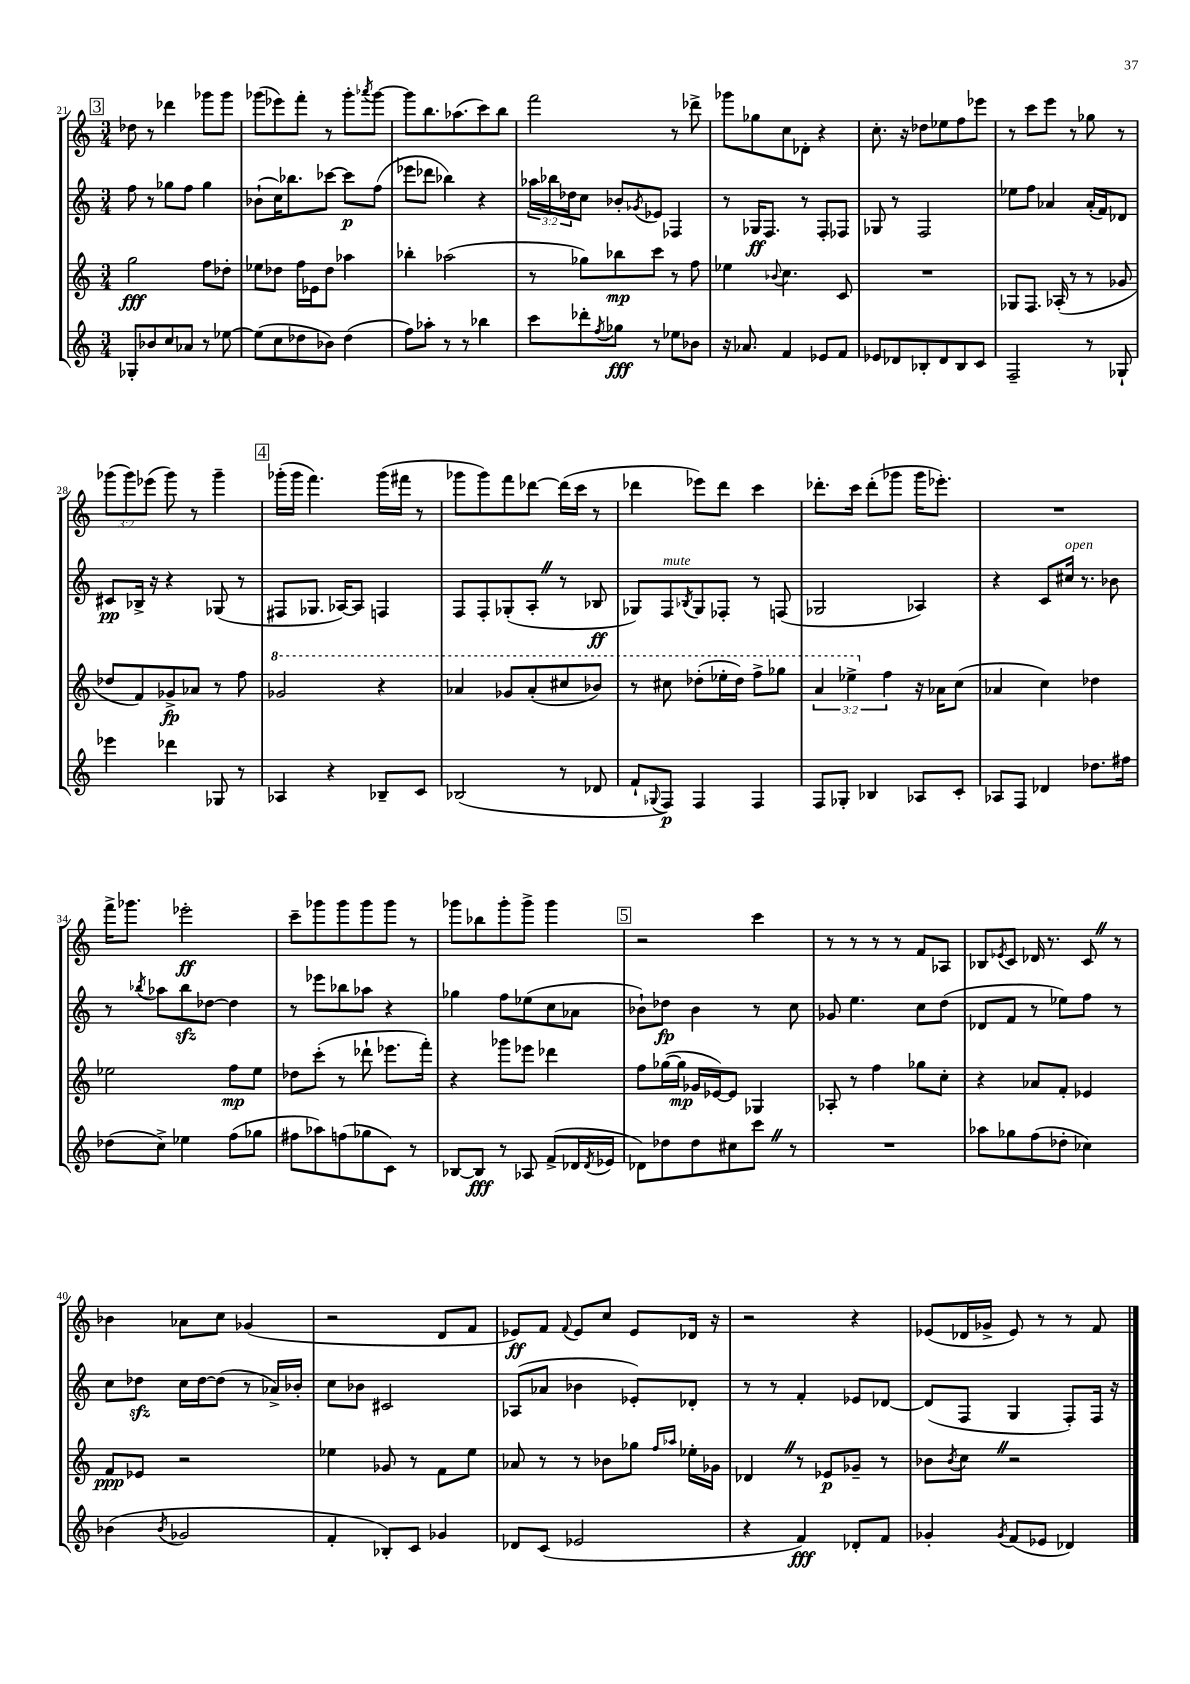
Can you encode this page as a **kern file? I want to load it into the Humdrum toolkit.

**kern	**kern	**kern	**kern
*staff4	*staff3	*staff2	*staff1
*clefG2	*clefG2	*clefG2	*clefG2
*k[]	*k[]	*k[]	*k[]
*M3/4	*M3/4	*M3/4	*M3/4
8G-'	2gg	8ff	8dd-
8b-	.	8r	8r
8cc	.	8gg-	4ddd-
8a-	.	8ff	.
8r	8ff	4gg-	8ggg-
[8ee-	8dd-'	.	8ggg-
=	=	=	=
(8ee-]	8ee-	(8b-`	(8ggg-
8cc	8dd-	16cc)	8eee-)
.	.	8.bb-	.
8dd-	16ff	.	8fff'
.	16e-	.	.
8b-)	8dd-	[8ccc-	8r
(4dd-	4aa-	8ccc-]	8ggg-'
.	.	.	8qaaa-
.	.	(8ff	[8ggg-
=	=	=	=
8ff)	4bb-'	8eee-	8ggg-]
8aa-'	.	8ddd-	8.bb
8r	(2aa-	4bb-)	.
.	.	.	(8.aa-
8r	.	.	.
4bb-	.	4r	8ccc)
.	.	.	8bb
=	=	=	=
8ccc	8r	24aa-	2fff
.	.	24bb-	.
.	.	24dd-	.
8ddd-'	8gg-)	8cc	.
8qff	.	.	.
8gg-	8bb-	8b-'	.
.	.	8qg-	.
8r	8ccc	8e-	.
8ee-	8r	4F-	8r
8b-	8ff	.	8ddd-^
=	=	=	=
16r	4ee-	8r	8ggg-
8.a-	.	.	.
.	.	16G-	8gg-
.	.	8.F	.
.	8qqb-	.	.
4f	4.cc	.	8cc
.	.	8r	8d-'
8e-	.	8F'	4r
8f	8c	8F-	.
=	=	=	=
8e-	2.r	8G-	8.cc'
8d-	.	8r	.
.	.	.	16r
8B-'	.	2F	8dd-
8d-	.	.	8ee-
8B-	.	.	8ff
8c	.	.	8eee-
=	=	=	=
2F~	8G-	8ee-	8r
.	8.F	8ff	8ccc
.	.	4a-	8eee
.	(16A-'	.	.
.	8r	.	8r
8r	8r	(16a-'	8gg-
.	.	16f)	.
8G-`	8g-	8d-	8r
=	=	=	=
4eee-	8dd-	8c#	(12ggg-
.	.	.	12ggg-)
.	8f)	16B-^	.
.	.	.	(12eee-
.	.	16r	.
4ddd-	8g-^	4r	8ggg-)
.	8a-	.	8r
8G-	8r	(8G-	4ggg-~
8r	8ff	8r	.
=	=	=	=
4A-	2gg-	8F#	(16ggg-'
.	.	.	16ggg-
.	.	8.G-	4.fff)
4r	.	.	.
.	.	[16A-)	.
.	.	8A-]	.
8B-~	4r	4F	(16ggg-
.	.	.	16fff#
8c	.	.	8r
=	=	=	=
(2B-	4aa-	8F	8ggg-
.	.	8F'	8ggg-)
.	8gg-	(8G-'	8fff
.	(8aa-'	8A'	[8ddd-
8r	8ccc#	8r	(16ddd-]
.	.	.	16ccc
8d-	8bb-)	8B-	8r
=	=	=	=
8f`	8r	8G-)	4ddd-
8qqG-	.	.	.
8F)	8ccc#	8F	.
.	.	8qB-	.
4F	(8ddd-'	8G-	8eee-)
.	16eee-'	8F-'	8ddd-
.	16ddd-)	.	.
4F	8fff^	8r	4ccc
.	8ggg-	(8F	.
=	=	=	=
8F	6aa	2G-	8.ddd-'
8G-'	.	.	.
.	6eee-^	.	.
.	.	.	16ccc
4B-	.	.	(8ddd-'
.	6ff	.	.
.	.	.	8ggg-
8A-	16r	4A-)	16ggg-
.	16a-	.	8.eee-')
8c'	(8cc	.	.
=	=	=	=
8A-	4a-	4r	2.r
8F	.	.	.
4d-	4cc)	8c	.
.	.	16cc#	.
.	.	8.r	.
8.dd-	4dd-	.	.
.	.	8b-	.
16ff#	.	.	.
=	=	=	=
(8dd-	2ee-	8r	16fff^
.	.	.	8.ggg-
.	.	8qbb-	.
8cc^)	.	8aa-	.
4ee-	.	8bb-	2eee-'
.	.	[8dd-	.
(8ff	8ff	4dd-]	.
8gg-	8ee-	.	.
=	=	=	=
8ff#	8dd-	8r	8ccc~
8aa-)	(8ccc'	8eee-	8ggg-
(8ff	8r	8bb-	8ggg-
8gg-	8ddd-`	8aa-	8ggg-
8c)	8.eee-	4r	8ggg-
8r	.	.	8r
.	16fff')	.	.
=	=	=	=
[8B-	4r	4gg-	8ggg-
8B-]	.	.	8bb-
8r	8ggg-	8ff	8ggg-'
8A-	8eee-	(8ee-	8ggg-^
(8f^	4ddd-	8cc	4ggg-
16d-	.	8a-	.
8qd-	.	.	.
16e-	.	.	.
=	=	=	=
8d-)	8ff	8b-`)	2r
8dd-	([16gg-	8dd-	.
.	16gg-]	.	.
8dd-	16g-	4b-	.
.	[16e-)	.	.
8cc#	8e-]	.	.
8ccc	4G-	8r	4ccc
8r	.	8cc	.
=	=	=	=
2.r	8A-'	8g-	8r
.	8r	4.ee	8r
.	4ff	.	8r
.	.	.	8r
.	8gg-	8cc	8f
.	8cc'	(8dd	8A-
=	=	=	=
8aa-	4r	8d-	8B-
.	.	.	8qe-
8gg-	.	8f	8c
(8ff	8a-	8r	16d-
.	.	.	8.r
8dd-'	8f'	8ee-)	.
4cc-)	4e-	8ff	8c
.	.	8r	8r
=	=	=	=
(4b-	8f	8cc	4b-
.	8e-	8dd-	.
8qb-	.	.	.
2g-	2r	16cc	8a-
.	.	[16dd-	.
.	.	(8dd-]	8cc
.	.	8r	(4g-
.	.	16a-^)	.
.	.	16b-'	.
=	=	=	=
4f'	4ee-	8cc	2r
.	.	8b-	.
8B-')	8g-	2c#	.
8c	8r	.	.
4g-	8f	.	8d
.	8ee-	.	8f
=	=	=	=
8d-	8a-	(8A-	8e-)
(8c	8r	8a-	8f
.	.	.	8qqf
2e-	8r	4b-	8e-
.	8b-	.	8cc
.	8gg-	8e-')	8e-
.	16qqff	.	.
.	16qqaa-	.	.
.	16ee-'	8d-'	16d-
.	16g-	.	16r
=	=	=	=
4r	4d-	8r	2r
.	.	8r	.
4f)	8r	4f'	.
.	8e-	.	.
8d-'	8g-~	8e-	4r
8f	8r	[8d-	.
=	=	=	=
4g-'	8b-	(8d-]	(8e-
.	8qb-	.	.
.	8cc	8F	16d-
.	.	.	16g-^
8qg-	.	.	.
(8f	2r	4G	8e-)
8e-	.	.	8r
4d-)	.	8F')	8r
.	.	16F	8f
.	.	16r	.
==	==	==	==
*-	*-	*-	*-
